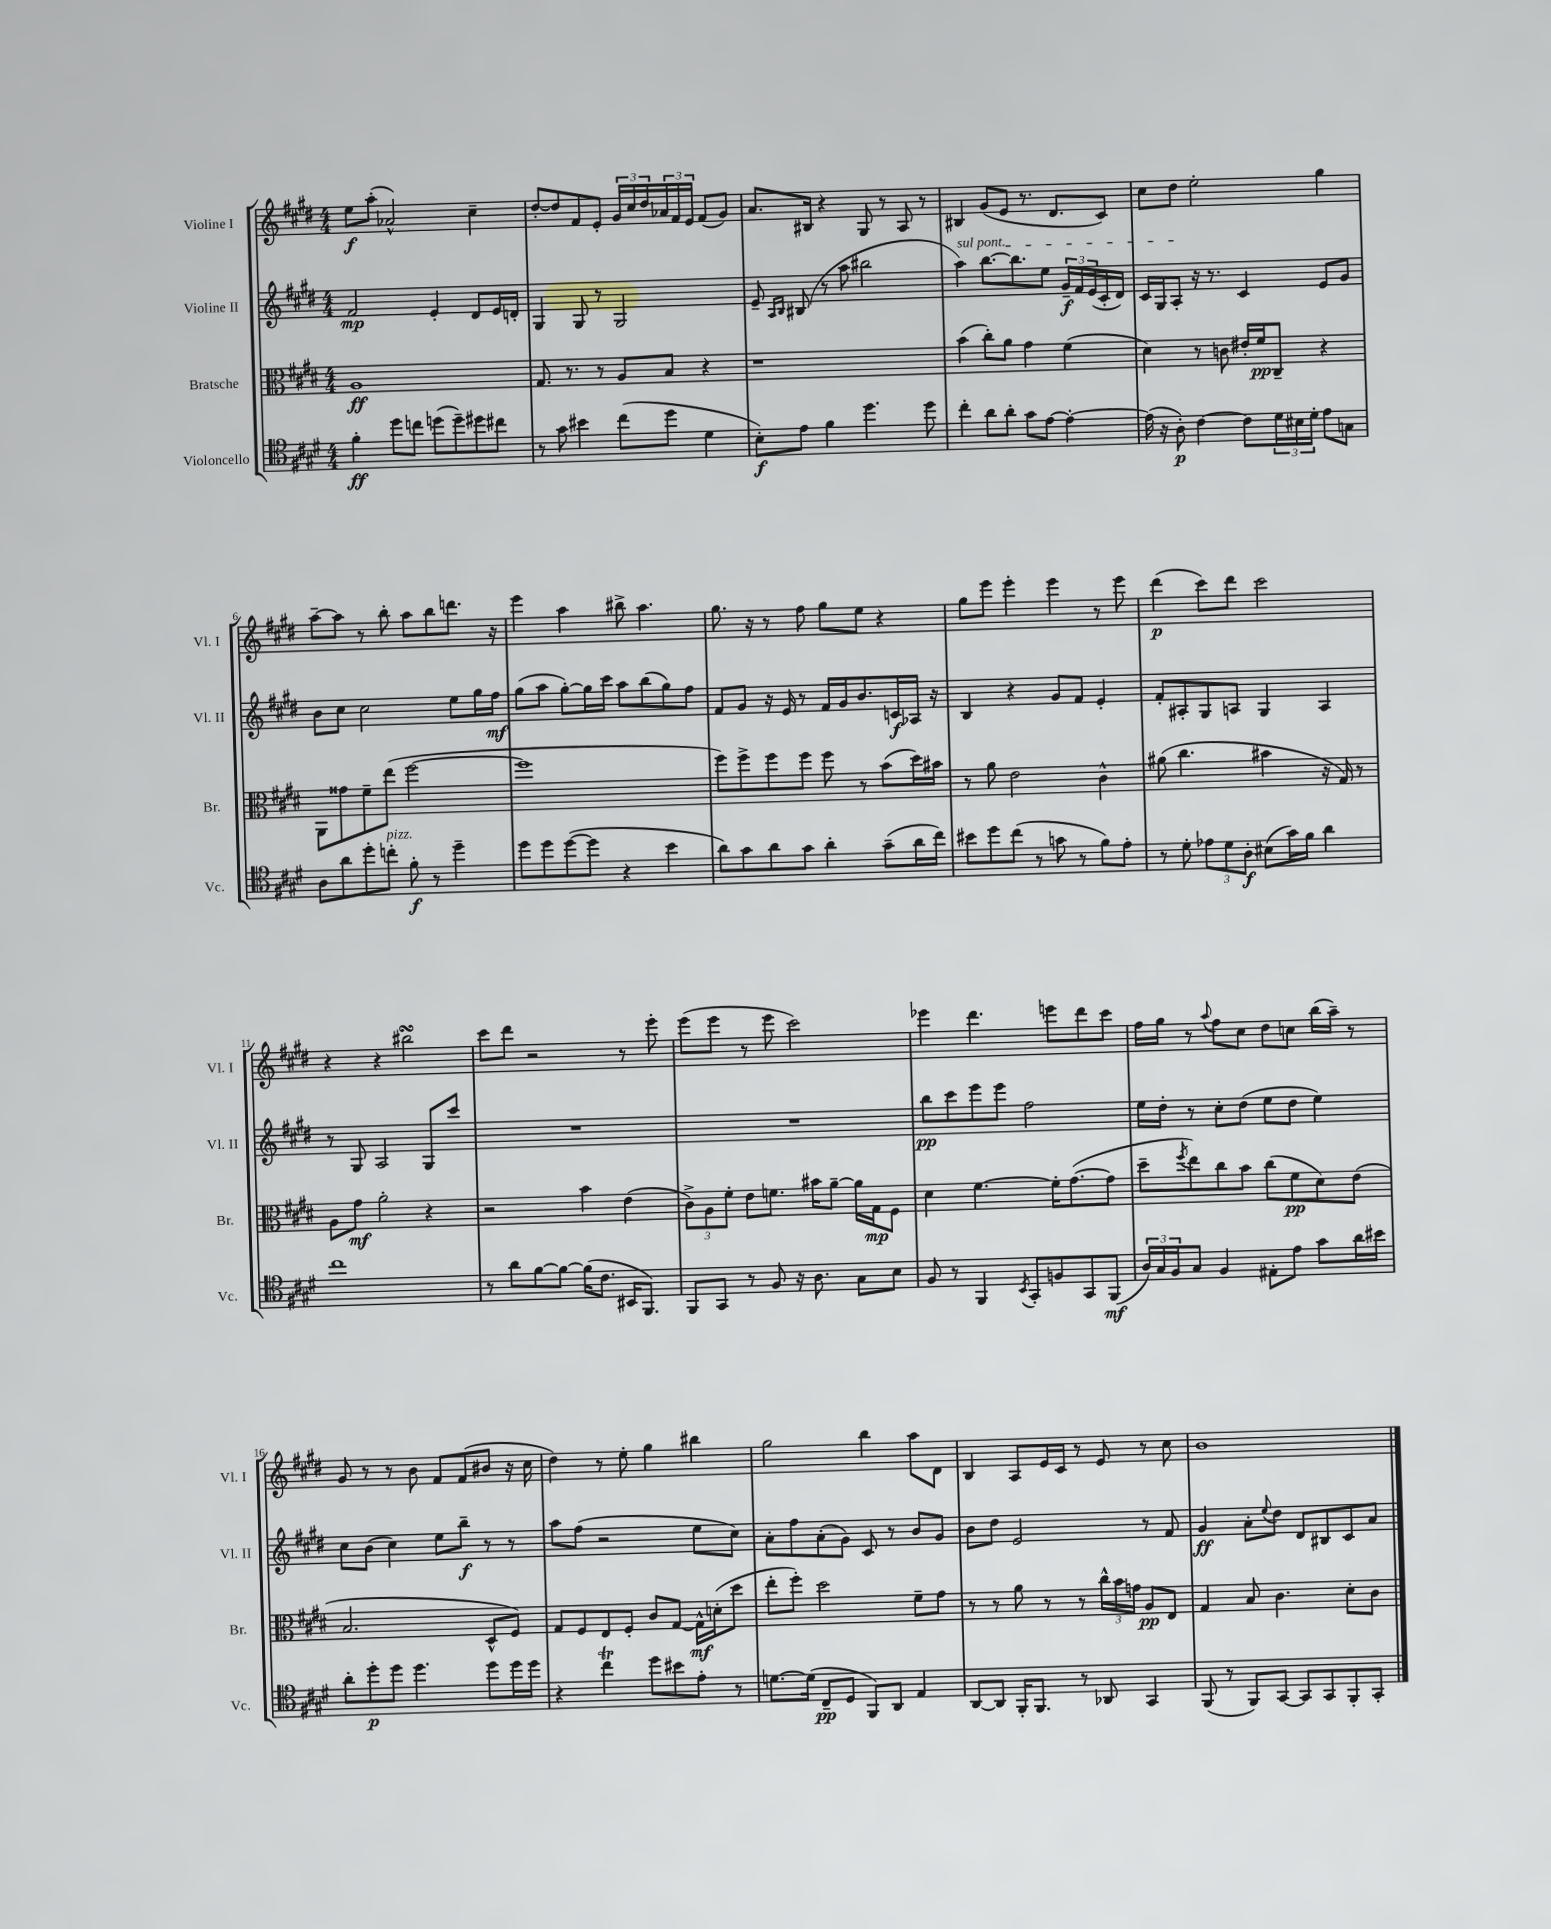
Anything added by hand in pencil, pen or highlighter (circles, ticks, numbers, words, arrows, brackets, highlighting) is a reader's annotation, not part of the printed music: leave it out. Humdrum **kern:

**kern	**dynam	**kern	**dynam	**kern	**dynam	**kern	**dynam
*part4	*part4	*part3	*part3	*part2	*part2	*part1	*part1
*staff4	*staff4	*staff3	*staff3	*staff2	*staff2	*staff1	*staff1
*I"Violoncello	*	*I"Bratsche	*	*I"Violine II	*	*I"Violine I	*
*I'Vc.	*	*I'Br.	*	*I'Vl. II	*	*I'Vl. I	*
*clefC4	*	*clefC3	*	*clefG2	*	*clefG2	*
*k[f#c#g#d#]	*	*k[f#c#g#d#]	*	*k[f#c#g#d#]	*	*k[f#c#g#d#]	*
*M4/4	*	*M4/4	*	*M4/4	*	*M4/4	*
=1	=1	=1	=1	=1	=1	=1	=1
4f#'\	ff	1A	ff	2f#/	mp	8ee\L	f
.	.	.	.	.	.	(8aa'\J	.
8dd#\L	.	.	.	.	.	2a-X^^/)	.
8ccn\J	.	.	.	.	.	.	.
(8ddn\L	.	.	.	4e'/	.	.	.
8dd~\)	.	.	.	.	.	.	.
8dd#X\	.	.	.	8d#/L	.	4cc#~\	.
8cc#X\J	.	.	.	16e/L	.	.	.
.	.	.	.	16dn'/JJ	.	.	.
=2	=2	=2	=2	=2	=2	=2	=2
8r	.	8.G#/	.	4G#/	.	[8dd#'/L	.
8g#\	.	.	.	.	.	8dd#/]	.
.	.	8.r	.	.	.	.	.
4b#X\	.	.	.	8G#/	.	8f#/	.
.	.	8r	.	8r	.	8e'/J	.
(8cc#\L	.	8A/L	.	2G#/	.	24g#/LL	.
.	.	.	.	.	.	24cc#/	.
.	.	.	.	.	.	24dd#/	.
8dd#\J	.	8B/J	.	.	.	24a-X/	.
.	.	.	.	.	.	24f#/	.
.	.	.	.	.	.	24e/JJ	.
4d#\	.	4r	.	.	.	(8f#/L	.
.	.	.	.	.	.	8g#/J)	.
=3	=3	=3	=3	=3	=3	=3	=3
8B'\L)	f	1r	.	8e~/	.	8.a/L	.
.	.	.	.	16qqA/LL	.	.	.
.	.	.	.	16qqB/JJ	.	.	.
8e\J	.	.	.	(8B#X/	.	.	.
.	.	.	.	.	.	16B#X/Jk	.
4f#\	.	.	.	8r	.	4r	.
.	.	.	.	8aa\	.	.	.
4.dd#\	.	.	.	2bb#X\	.	8G#/	.
.	.	.	.	.	.	8r	.
.	.	.	.	.	.	8A/	.
8dd#\	.	.	.	.	.	8r	.
=4	=4	=4	=4	=4	=4	=4	=4
!	!	!	!	!LO:TX:a:i:t=sul pont.	!	!	!
4cc#'\	.	(4b\	.	4aa\)	.	4B#X/	.
8a\L	.	8cc#'\L)	.	[8.bb\L	.	(8g#/L	.
8a'\J	.	8a\J	.	.	.	8e/J	.
.	.	.	.	8.bb\]	.	.	.
8g#\L	.	4g#\	.	.	.	8.r	.
[8e\J	.	.	.	8ee\J	.	.	.
.	.	.	.	.	.	8.d#/L	.
4e'\_	.	(4f#\	.	24g#~/LL	f	.	.
.	.	.	.	24f#/	.	.	.
.	.	.	.	(24e/	.	.	.
.	.	.	.	16c#'/	.	8c#/J)	.
.	.	.	.	16d#/JJ)	.	.	.
=5	=5	=5	=5	=5	=5	=5	=5
(16e\]	.	4d#\)	.	16c#/LL	.	8cc#\L	.
16r	.	.	.	16G#/J	.	.	.
8A'\)	p	.	.	8A'/J	.	8dd#\J	.
[4c#\	.	8r	.	16r	.	2ee'\	.
.	.	.	.	8.r	.	.	.
.	.	8cn\	.	.	.	.	.
8c#\L]	.	16e#X'/LL	.	4c#/	.	.	.
.	.	16f#/J	pp	.	.	.	.
24d#\L	.	8C#~/J	.	.	.	.	.
24B#X\	.	.	.	.	.	.	.
24d#'\JJ	.	.	.	.	.	.	.
8e\L	.	4r	.	8e/L	.	4gg#\	.
8Gn\J	.	.	.	8g#/J	.	.	.
!!LO:LB:g=z
=6	=6	=6	=6	=6	=6	=6	=6
8A\L	.	8AA\L	.	8b\L	.	[8aa~\L	.
8a\	.	8g##X\	.	8cc#\J	.	8aa\J]	.
8dd#'\	.	8f#~\	.	2cc#\	.	8r	.
!LO:TX:a:i:t=pizz.	!	!	!	!	!	!	!
8ccn'\J	.	(8ee\J	.	.	.	8bb'\	.
8f#'\	f	[2ff#\	.	.	.	8aa\L	.
8r	.	.	.	.	.	8bb\	.
4dd#~\	.	.	.	8ee\L	.	8.dddn\J	.
.	.	.	.	16gg#\L	.	.	.
.	.	.	.	16ff#\JJ	mf	16r	.
=7	=7	=7	=7	=7	=7	=7	=7
8dd#\L	.	1ff#]	.	(8gg#\L	.	4eee\	.
8dd#\	.	.	.	8aa\J	.	.	.
([8dd#\	.	.	.	[8gg#'\L)	.	4aa\	.
8dd#\J]	.	.	.	16gg#\L]	.	.	.
.	.	.	.	16ccc#\JJ	.	.	.
4r	.	.	.	8aa\L	.	8bb#X^\	.
.	.	.	.	(8bb\	.	4.aa\	.
4b\	.	.	.	8gg#\)	.	.	.
.	.	.	.	8ff#\J	.	.	.
=8	=8	=8	=8	=8	=8	=8	=8
8a\L)	.	8ff#\L)	.	8f#/L	.	8.gg#\	.
8g#\	.	8ff#^\	.	8g#/J	.	.	.
.	.	.	.	.	.	16r	.
8a\	.	8ff#\	.	16r	.	8r	.
.	.	.	.	16e/	.	.	.
8g#\J	.	8ff#\J	.	8r	.	8ff#\	.
4a'\	.	8ff#\	.	16f#/LL	.	8gg#\L	.
.	.	.	.	16g#/J	.	.	.
.	.	8r	.	8.b/	.	8ee\J	.
(8g#~\L	.	(8b\L	.	.	.	4r	.
.	.	.	.	16cn/L	f	.	.
16a\L	.	16dd#\L)	.	16A-X/JJ	.	.	.
16cc#\JJ)	.	16b#X\JJ	.	16r	.	.	.
=9	=9	=9	=9	=9	=9	=9	=9
8b#X\L	.	8r	.	4B/	.	8gg#\L	.
8dd#\	.	8a\	.	.	.	8eee\J	.
(8cc#\J	.	2e\	.	4r	.	4eee'\	.
8r	.	.	.	.	.	.	.
8gn\	.	.	.	8g#/L	.	4eee\	.
8r	.	.	.	8f#/J	.	.	.
8f#\L)	.	4c#^^\	.	4e'/	.	8r	.
8e'\J	.	.	.	.	.	8eee\	.
=10	=10	=10	=10	=10	=10	=10	=10
8r	.	(8a#X\	.	8f#'/L	.	(4ddd#\	p
8d#'\	.	4.cc#\	.	8A#X'/	.	.	.
12e-X\L	.	.	.	8G#/	.	8ccc#\L)	.
12d#\	.	.	.	.	.	.	.
.	.	.	.	8An/J	.	8ddd#\J	.
12A'\J	f	.	.	.	.	.	.
(8B#X\L	.	4b#X\	.	4G#/	.	2ccc#\	.
16g#\L)	.	.	.	.	.	.	.
16f#\JJ	.	.	.	.	.	.	.
4a\	.	16r	.	4A/	.	.	.
.	.	16G#/)	.	.	.	.	.
.	.	8r	.	.	.	.	.
!!LO:LB:g=z
=11	=11	=11	=11	=11	=11	=11	=11
1cc#	.	8A\L	.	8r	.	4r	.
.	.	8g#\J	mf	8G#/	.	.	.
.	.	2a'\	.	2A/	.	4r	.
.	.	.	.	.	.	2bb#XsSsS\	.
.	.	4r	.	8G#/L	.	.	.
.	.	.	.	8ccc#/J	.	.	.
=12	=12	=12	=12	=12	=12	=12	=12
8r	.	2r	.	1r	.	8ccc#\L	.
8a\L	.	.	.	.	.	8ddd#\J	.
[8f#\	.	.	.	.	.	2r	.
8f#\J_	.	.	.	.	.	.	.
(16f#\KL]	.	4b\	.	.	.	.	.
8.c#\J	.	.	.	.	.	.	.
16BB#X/KL	.	(4e\	.	.	.	8r	.
8.FF#/J)	.	.	.	.	.	.	.
.	.	.	.	.	.	8eee'\	.
=13	=13	=13	=13	=13	=13	=13	=13
8FF#/L	.	12c#^\L)	.	1r	.	(8eee\L	.
.	.	12A\	.	.	.	.	.
8GG#/J	.	.	.	.	.	8eee\J	.
.	.	12f#'\J	.	.	.	.	.
8r	.	8e\L	.	.	.	8r	.
8F#/	.	8.fn\J	.	.	.	8eee\	.
16r	.	.	.	.	.	2ccc#\)	.
8.A\	.	16b#X\KL	.	.	.	.	.
.	.	[8a~\J	.	.	.	.	.
8G#\L	.	16a\LL]	.	.	.	.	.
.	.	16G#\J	mp	.	.	.	.
8B\J	.	8F#\J	.	.	.	.	.
=14	=14	=14	=14	=14	=14	=14	=14
8F#/	.	4d#\	.	8bb\L	pp	4eee-X\	.
8r	.	.	.	8ccc#\	.	.	.
4FF#/	.	[4.f#\	.	8eee\	.	4.ddd#\	.
.	.	.	.	8eee\J	.	.	.
8qBB/	.	.	.	.	.	.	.
8GG#'/L	.	.	.	2ff#\	.	.	.
8Fn/	.	16f#'\KL]	.	.	.	8eeen\L	.
.	.	([8.g#\	.	.	.	.	.
8GG#/	.	.	.	.	.	8ddd#\	.
(8FF#/J	mf	8g#\J]	.	.	.	8ccc#\J	.
=15	=15	=15	=15	=15	=15	=15	=15
24A/LL)	.	8dd#~\L	.	16ee\LL	.	16ff#\LL	.
24G#/	.	.	.	.	.	.	.
.	.	.	.	16dd#'\JJ	.	16gg#\JJ	.
24F#/J	.	.	.	.	.	.	.
.	.	8qff#/	.	.	.	.	.
8G#/J	.	8ee\)	.	8r	.	8r	.
.	.	.	.	.	.	8qqaa/	.
4F#/	.	8cc#\	.	8cc#'\L	.	8ff#\L	.
.	.	8b\J	.	(8dd#\J	.	8cc#\J	.
8E#X'\L	.	(8cc#\L	.	8ee\L	.	8dd#\L	.
8e\J	.	8f#\	pp	8dd#\J	.	8ccn\J	.
8g#\L	.	8d#\)	.	4ee\)	.	(16bb\LL	.
.	.	.	.	.	.	16aa~\JJ)	.
16a\L	.	(8e\J	.	.	.	8r	.
16b#X\JJ	.	.	.	.	.	.	.
!!LO:LB:g=z
=16	=16	=16	=16	=16	=16	=16	=16
8a'\L	.	2.B/	.	8cc#\L	.	8g#/	.
8dd#'\	p	.	.	(8b\J	.	8r	.
8dd#\J	.	.	.	4cc#\)	.	8r	.
4.dd#\	.	.	.	.	.	8b\	.
.	.	.	.	8ee\L	.	8f#/L	.
.	.	.	.	8bb~\J	f	(8f#/	.
8dd#\L	.	8D#^^/L	.	8r	.	8b#X/J	.
16dd#\L	.	8F#/J)	.	8r	.	16r	.
16dd#\JJ	.	.	.	.	.	16cc#\	.
=17	=17	=17	=17	=17	=17	=17	=17
4r	.	8G#/L	.	8aa\L	.	4dd#\)	.
.	.	8F#/	.	(8ff#\J	.	.	.
4cc#T\	.	8E/	.	2r	.	8r	.
.	.	8F#'/J	.	.	.	8ee'\	.
8dd#\L	.	8c#/L	.	.	.	4gg#\	.
8b#X\	.	[8G#/J	.	.	.	.	.
8e'\J	.	16G#^^\LL]	mf	8ee\L	.	4bb#X\	.
.	.	(16dn'\J	.	.	.	.	.
8r	.	8dd#\J	.	8cc#\J)	.	.	.
=18	=18	=18	=18	=18	=18	=18	=18
[8.dn\L	.	8ee'\L	.	8a'\L	.	2gg#\	.
.	.	8ff#'\J)	.	8ff#\	.	.	.
(16d\Jk]	.	.	.	.	.	.	.
8C#~/L	pp	2dd#\	.	(8a'\	.	.	.
8D#/J	.	.	.	8g#\J)	.	.	.
8FF#/L)	.	.	.	8c#/	.	4bb\	.
8AA/J	.	.	.	8r	.	.	.
4E/	.	8f#~\L	.	8b/L	.	8aa\L	.
.	.	8g#\J	.	8g#/J	.	8d#\J	.
=19	=19	=19	=19	=19	=19	=19	=19
[8AA/L	.	8r	.	8b\L	.	4B/	.
8AA/J]	.	8r	.	8dd#\J	.	.	.
16FF#'/KL	.	8a\	.	2e/	.	8A/L	.
8.FF#/J	.	.	.	.	.	.	.
.	.	8r	.	.	.	16e/L	.
.	.	.	.	.	.	16c#/JJ	.
8r	.	8r	.	.	.	8r	.
8AA-X/	.	24cc#^^\LL	.	.	.	8e/	.
.	.	24b\	.	.	.	.	.
.	.	24gn\JJ	.	.	.	.	.
4GG#/	.	8A/L	pp	8r	.	8r	.
.	.	8E/J	.	8f#/	.	8cc#\	.
=20	=20	=20	=20	=20	=20	=20	=20
(8FF#/	.	4G#/	.	4g#/	ff	1b	.
8r	.	.	.	.	.	.	.
8FF#/L)	.	8B/	.	8a'\L	.	.	.
.	.	.	.	8qqee/	.	.	.
[8GG#/J	.	4.c#\	.	8dd#\J	.	.	.
8GG#/L]	.	.	.	8d#/L	.	.	.
8GG#/	.	.	.	8B#X/	.	.	.
8FF#'/	.	8d#'\L	.	8c#/	.	.	.
8GG#'/J	.	8c#\J	.	8a/J	.	.	.
==	==	==	==	==	==	==	==
*-	*-	*-	*-	*-	*-	*-	*-
